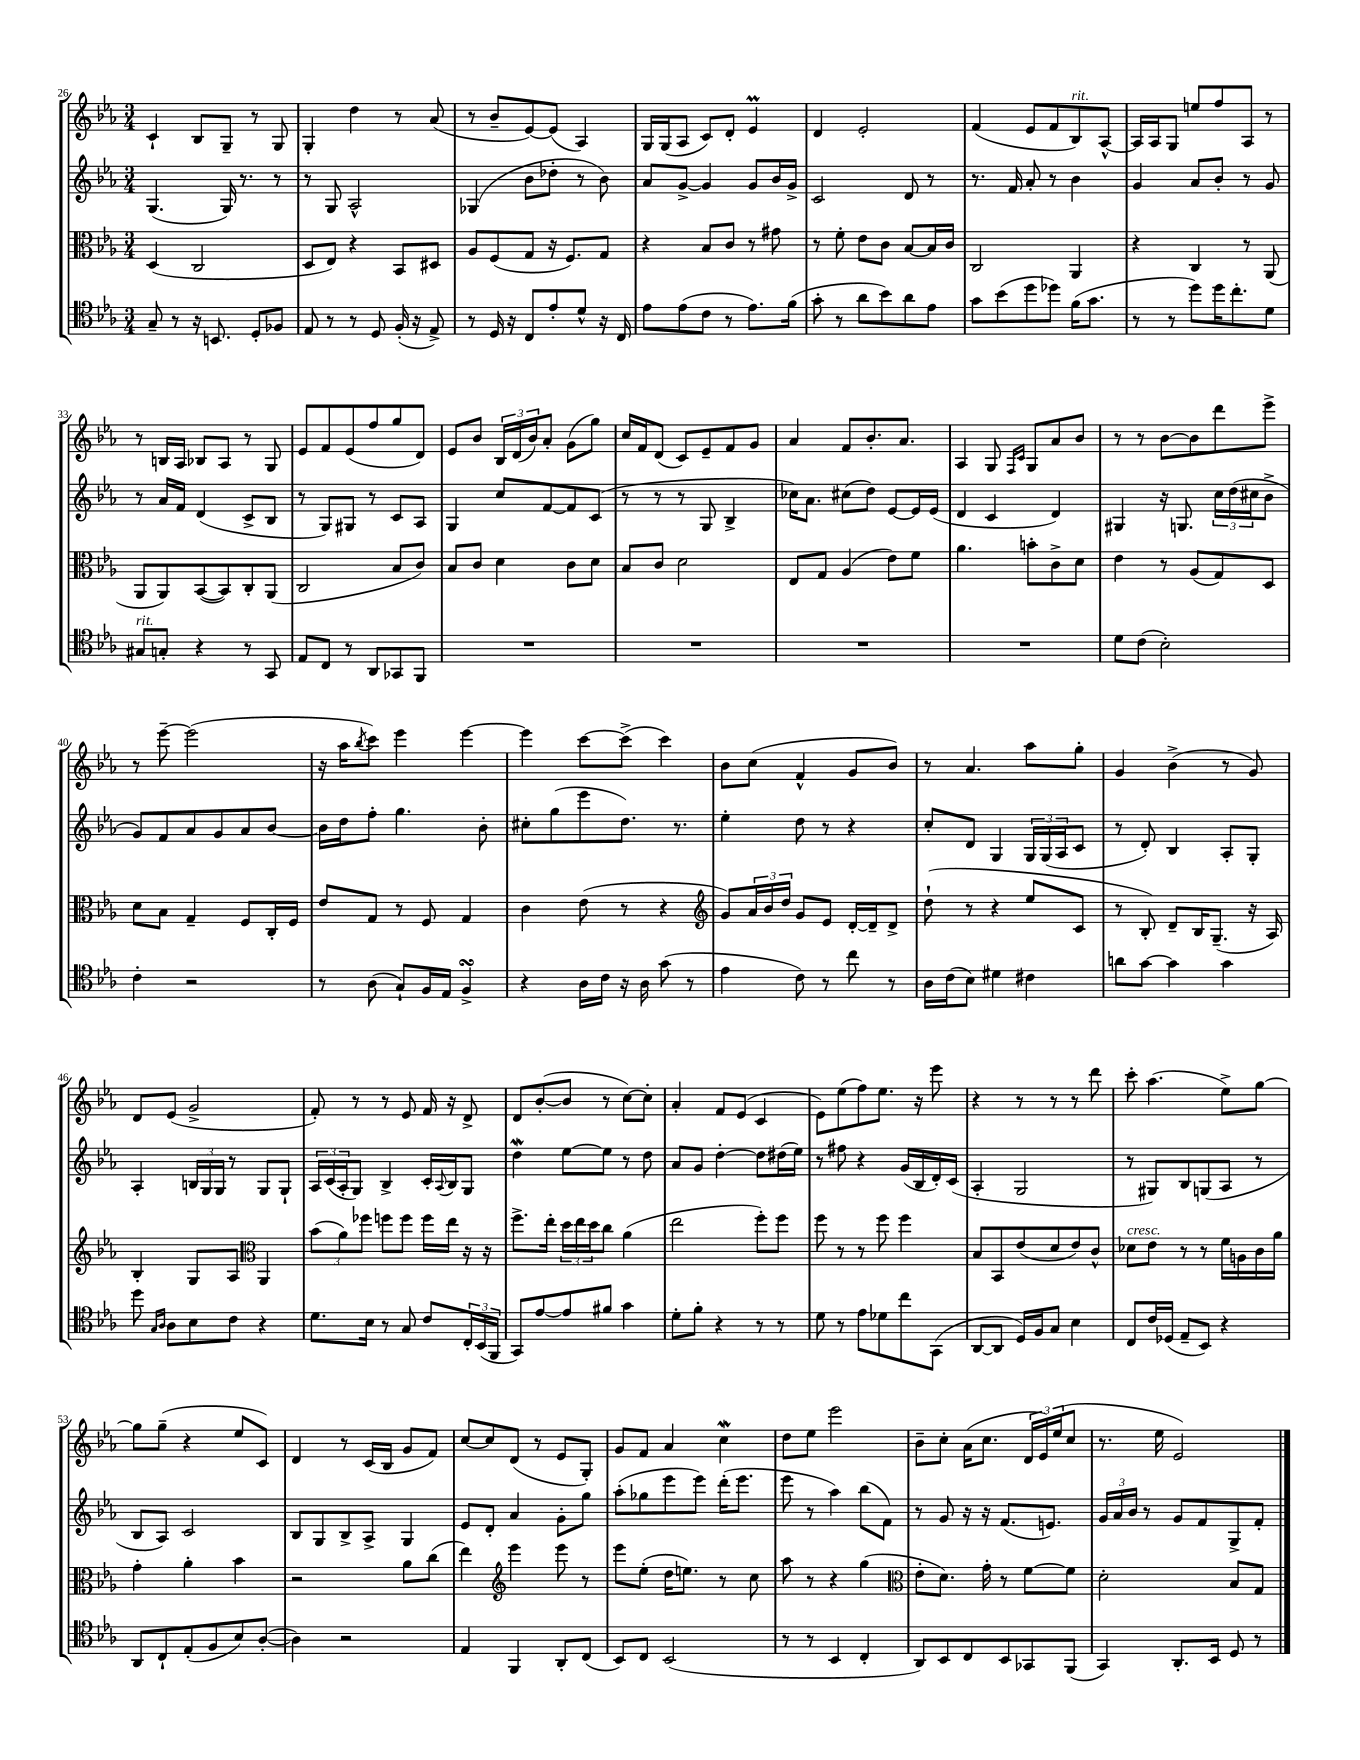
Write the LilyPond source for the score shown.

<<
\new StaffGroup <<
\new Staff = "s0" {
    \clef treble \key ees \major \numericTimeSignature \time 3/4
    c'4-! bes8 g8-- r8 g8 |
    g4-. d''4 r8 aes'8( |
    r8 bes'8-- ees'8~) ees'8( aes4) |
    g16 g16( aes8 c'8) d'8-. ees'4\prall |
    d'4 ees'2-. |
    f'4( ees'8 f'8 bes8^\markup { \italic "rit." }) aes8~-^ |
    aes16 aes16 g8 e''8 f''8 aes8 r8 |
    r8 b16 aes16 bes8 aes8 r8 g8 |
    ees'8 f'8 ees'8( f''8 g''8 d'8) |
    ees'8 bes'8 \tuplet 3/2 { bes16 d'16( bes'16) } aes'8-. g'8( g''8) |
    c''16 f'16 d'8( c'8) ees'8-- f'8 g'8 |
    aes'4 f'8 bes'8.-. aes'8. |
    aes4 g8 \grace { f16 c'16 } g8 aes'8 bes'8 |
    r8 r8 bes'8~ bes'8 d'''8 ees'''8-> |
    r8 ees'''8~-- ees'''2( |
    r16 aes''16 \acciaccatura { bes''8 } c'''8) ees'''4 ees'''4~ |
    ees'''4 c'''8~ c'''8->( c'''4) |
    bes'8 c''8( f'4-^ g'8 bes'8) |
    r8 aes'4. aes''8 g''8-. |
    g'4 bes'4->( r8 g'8) |
    d'8 ees'8( g'2-> |
    f'8-.) r8 r8 ees'8 f'16 r16 d'8-> |
    d'8 bes'8~-.( bes'8 r8 c''8~) c''8-. |
    aes'4-. f'8 ees'8( c'4 |
    ees'8) ees''8( f''8) ees''8. r16 ees'''8 |
    r4 r8 r8 r8 d'''8 |
    c'''8-. aes''4.( ees''8->) g''8~ |
    g''8 g''8--( r4 ees''8 c'8) |
    d'4 r8 c'16( bes16 g'8 f'8) |
    c''8~ c''8 d'8( r8 ees'8 g8-.) |
    g'8 f'8 aes'4 c''4\mordent |
    d''8 ees''8 ees'''2 |
    bes'8-- c''8-. aes'16( c''8. \tuplet 3/2 { d'16 ees'16) ees''16( } c''8 |
    r8. ees''16 ees'2) \bar "|." |
}
\new Staff = "s1" {
    \clef treble \key ees \major \numericTimeSignature \time 3/4
    g4.( g16) r8. r8 |
    r8 g8 aes2-^ |
    ges4( bes'8 des''8-. r8 bes'8) |
    aes'8 g'8~-> g'4 g'8 bes'16 g'16-> |
    c'2 d'8 r8 |
    r8. f'16 aes'8-. r8 bes'4 |
    g'4 aes'8 bes'8-. r8 g'8 |
    r8 aes'16 f'16 d'4( c'8-> bes8 |
    r8 g8) gis8 r8 c'8 aes8 |
    g4 c''8 f'8~ f'8 c'8( |
    r8 r8 r8 g8 bes4-> |
    ces''16) aes'8. cis''8( d''8) ees'8~ ees'16 ees'16( |
    d'4 c'4 d'4) |
    gis4 r16 g8. \tuplet 3/2 { c''16 d''16( cis''16 } bes'8-> |
    g'8) f'8 aes'8 g'8 aes'8 bes'8~ |
    bes'16 d''16 f''8-. g''4. bes'8-. |
    cis''8-. g''8( ees'''8 d''8.) r8. |
    ees''4-. d''8 r8 r4 |
    c''8-. d'8 g4 \tuplet 3/2 { g16 g16( aes16 } c'8 |
    r8 d'8-.) bes4 aes8-. g8-. |
    aes4-. \tuplet 3/2 { b16 g16 g16 } r8 g8 g8-! |
    \tuplet 3/2 { aes16 c'16( aes16-. } g8) bes4-> c'16-. \appoggiatura { aes8 } bes16 g8 |
    d''4\mordent ees''8~ ees''8 r8 d''8 |
    aes'8 g'8 d''4~-. d''8 dis''16( ees''16) |
    r8 fis''8 r4 g'16( bes16 d'16-.) c'16( |
    aes4-. g2 |
    r8 gis8) bes8 g8( aes8 r8 |
    bes8 aes8) c'2 |
    bes8 g8 bes8-> aes8-> g4 |
    ees'8 d'8-. aes'4 g'8-. g''8 |
    aes''8-.( ges''8 ees'''8 ees'''8) d'''16-.( ees'''8. |
    ees'''8 r8 aes''4) bes''8( f'8) |
    r8 g'8 r16 r16 f'8.( e'8.) |
    \tuplet 3/2 { g'16 aes'16 bes'16 } r8 g'8 f'8 g8-> f'8-. \bar "|." |
}
\new Staff = "s2" {
    \clef alto \key ees \major \numericTimeSignature \time 3/4
    d4( c2 |
    d8 ees8) r4 bes,8 dis8 |
    aes8 f8( g8 r16 f8.) g8 |
    r4 bes8 c'8 r8 gis'8 |
    r8 f'8-. ees'8 c'8 bes8~ bes16 c'16 |
    c2 aes,4 |
    r4 c4 r8 aes,8( |
    aes,8 aes,8) bes,8~( bes,8) c8-. aes,8( |
    c2 bes8 c'8) |
    bes8 c'8 d'4 c'8 d'8 |
    bes8 c'8 d'2 |
    ees8 g8 aes4( ees'8) f'8 |
    aes'4. b'8-. c'8-> d'8 |
    ees'4 r8 aes8( g8) d8 |
    d'8 bes8 g4-- f8 c16-. f16 |
    ees'8 g8 r8 f8 g4 |
    c'4 ees'8( r8 r4 |
    \clef treble g'8) \tuplet 3/2 { aes'16 bes'16 d''16 } g'8 ees'8 d'16~-. d'16-- d'8-> |
    d''8-!( r8 r4 ees''8 c'8 |
    r8 bes8-.) d'8-- bes16 g8.--( r16 aes16) |
    bes4-. g8 aes8 \clef alto aes,4 |
    \tuplet 3/2 { bes'8( aes'8) fes''8 } f''8 f''8 f''16 ees''16 r16 r16 |
    f''8.-> ees''16-. \tuplet 3/2 { d''16 ees''16 d''16 } c''8 aes'4( |
    ees''2 f''8-.) f''8 |
    f''8 r8 r8 f''8 f''4 |
    bes8 bes,8 ees'8( d'8 ees'8) c'8-^ |
    des'8^\markup { \italic "cresc." } ees'8 r8 r8 f'16 a16 c'16 aes'16 |
    g'4-. aes'4-. bes'4 |
    r2 aes'8 c''8( |
    ees''4) \clef treble ees'''4 ees'''8 r8 |
    ees'''8 ees''8-.( d''16 e''8.) r8 c''8 |
    aes''8 r8 r4 g''4( |
    \clef alto ees'8-. d'8.) g'16-. r8 f'8~ f'8 |
    d'2-. bes8 g8 \bar "|." |
}
\new Staff = "s3" {
    \clef tenor \key ees \major \numericTimeSignature \time 3/4
    g8-- r8 r16 b,8. d8-. fes8 |
    ees8 r8 r8 d8 f16-.( r16 ees8->) |
    r8 d16 r16 c8 ees'8-. d'8-^ r16 c16 |
    ees'8 ees'8( c'8 r8 ees'8.) f'16( |
    g'8-. r8 aes'8 bes'8) aes'8 ees'8 |
    g'8 bes'8( d''8 des''8) f'16( g'8. |
    r8 r8 d''8) d''16 c''8.-. d'8 |
    gis8^\markup { \italic "rit." } g8-. r4 r8 g,8 |
    ees8 c8 r8 aes,8 ges,8 f,8 |
    R2. |
    R2. |
    R2. |
    R2. |
    d'8 c'8( bes2-.) |
    c'4-. r2 |
    r8 aes8( g8-!) f16 ees16 f4->\turn |
    r4 aes16 c'16 r16 aes16 g'8( r8 |
    ees'4 c'8) r8 c''8 r8 |
    aes16 c'16( bes8) dis'4 cis'4 |
    a'8 g'8~ g'4 g'4 |
    d''8 \grace { g16 aes16 } aes8 bes8 c'8 r4 |
    d'8. bes16 r8 g8 c'8 \tuplet 3/2 { c16-. bes,16( f,16 } |
    g,8) ees'8~ ees'8 fis'8 g'4 |
    d'8-. f'8-. r4 r8 r8 |
    d'8 r8 ees'8 des'8 c''8 g,8( |
    aes,8~ aes,8 d16) f16 g8 bes4 |
    c8 c'16 des16( ees8-- bes,8) r4 |
    aes,8 c8-! ees8-.( f8 bes8) aes8~-.( |
    aes4) r2 |
    ees4 f,4 aes,8-. c8( |
    bes,8) c8 bes,2( |
    r8 r8 bes,4 c4-. |
    aes,8) bes,8 c8 bes,8 ges,8 f,8( |
    g,4) aes,8.-. bes,16 d8 r8 \bar "|." |
}
>>
>>
\layout { \context { \Score currentBarNumber = #26 } }
